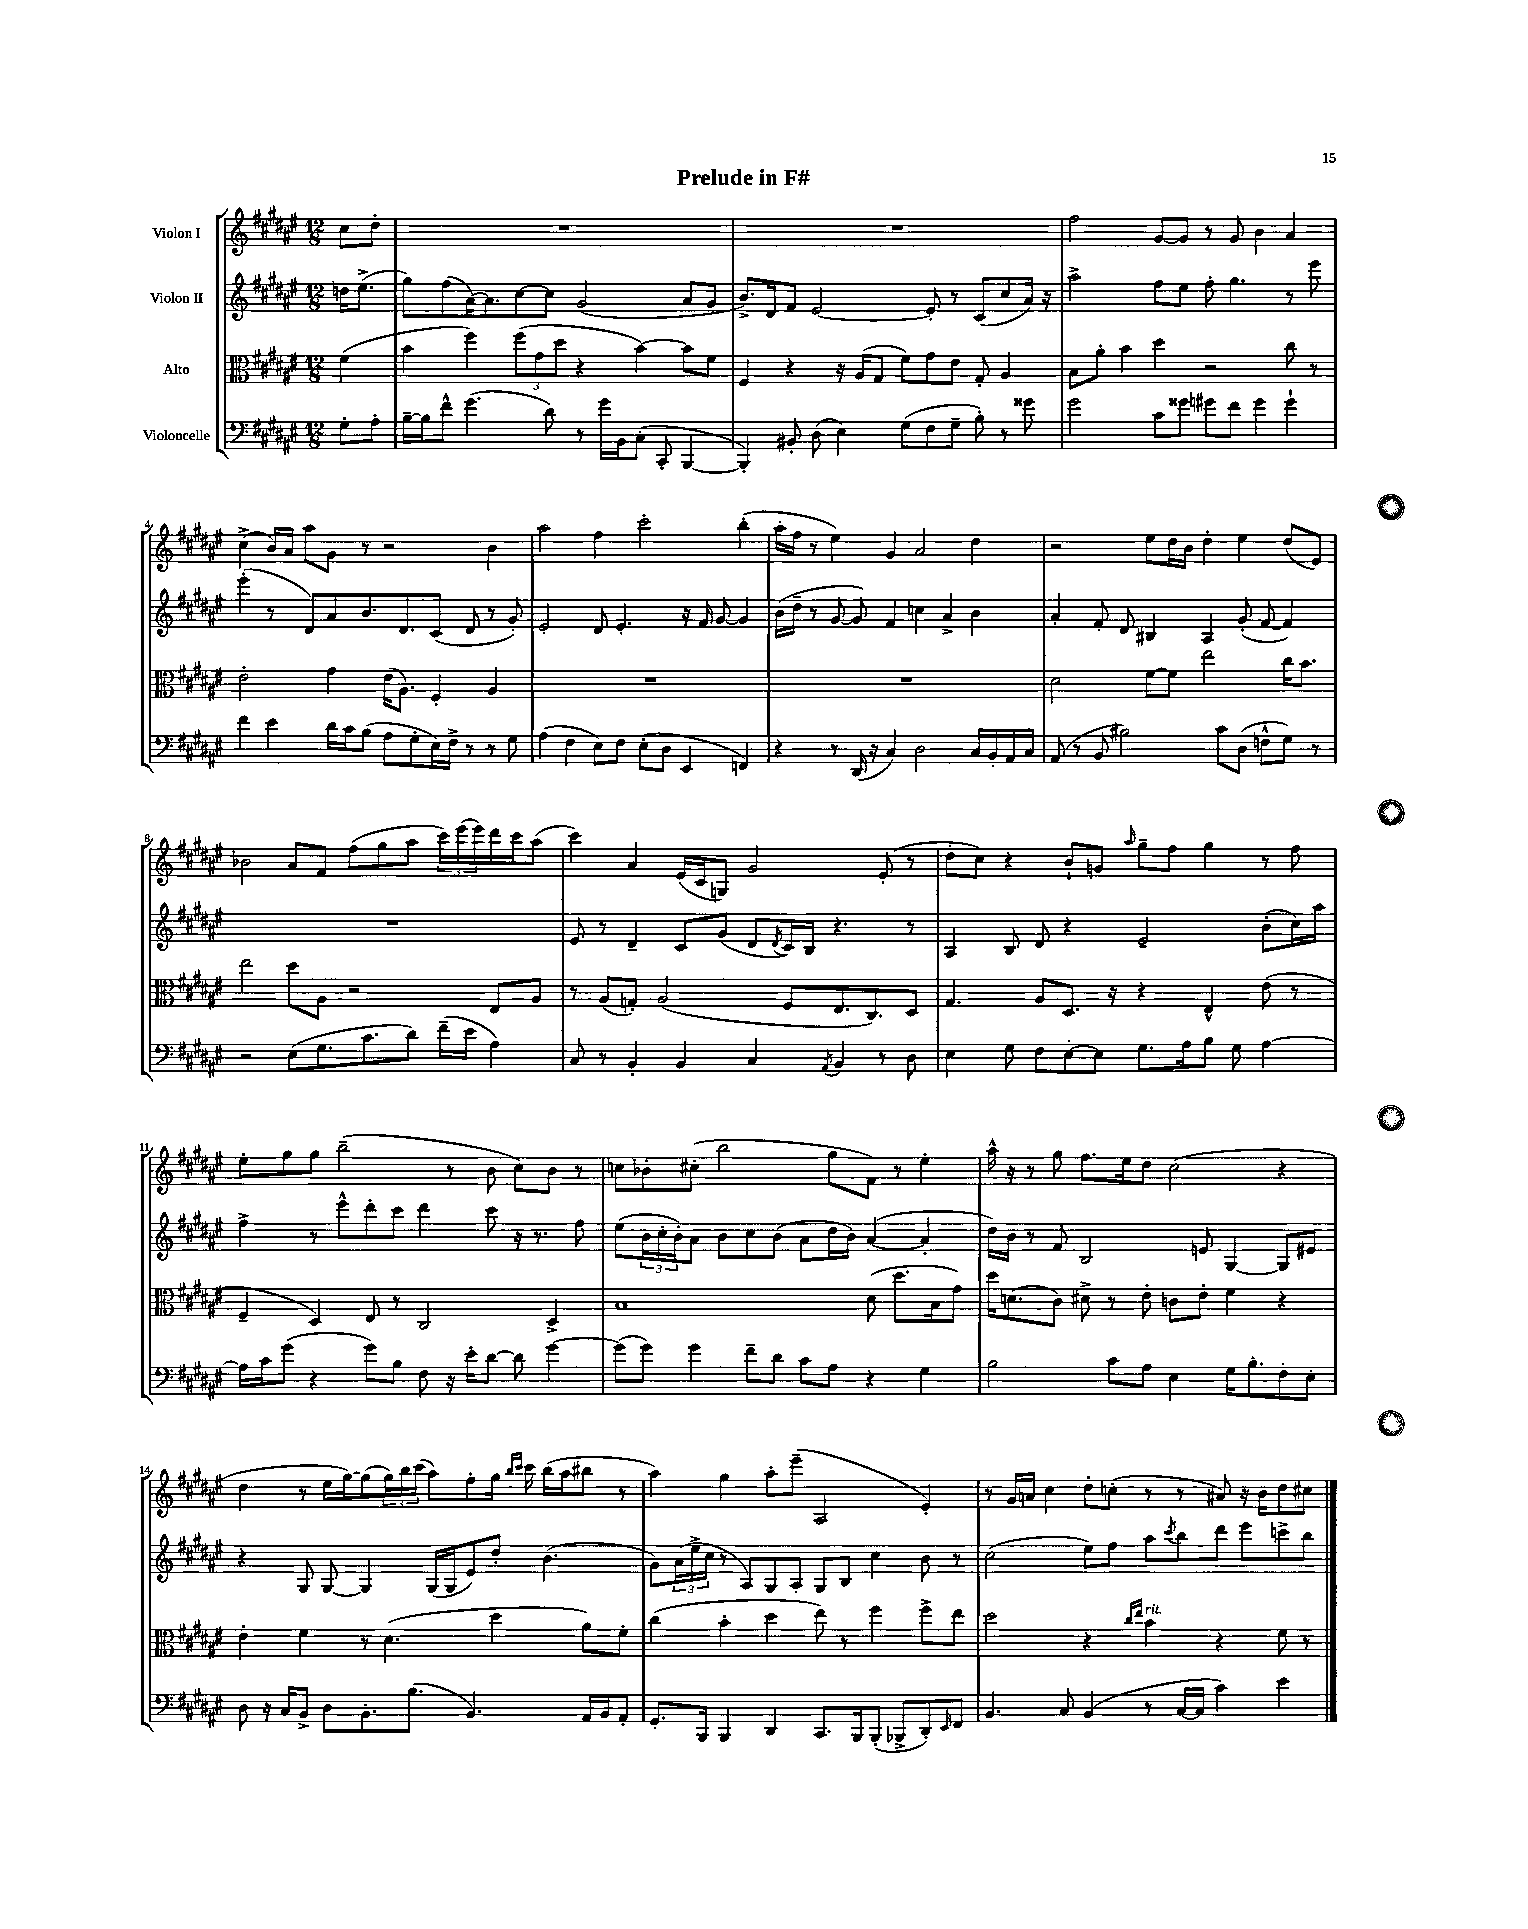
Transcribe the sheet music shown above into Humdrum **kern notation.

**kern	**kern	**kern	**kern
*staff4	*staff3	*staff2	*staff1
*clefF4	*clefC3	*clefG2	*clefG2
*k[f#c#g#d#a#e#]	*k[f#c#g#d#a#e#]	*k[f#c#g#d#a#e#]	*k[f#c#g#d#a#e#]
*M12/8	*M12/8	*M12/8	*M12/8
8G#'	(4f#	16dd	8cc#
.	.	(8.ee#^	.
8A#'	.	.	8dd#'
=	=	=	=
[16B~	4b	8gg#)	1.r
16B]	.	.	.
8f#^^	.	(8ff#	.
(4.g#	4ff#)	[16a#)	.
.	.	8.a#]	.
.	(12ff#	[8cc#	.
.	12g#	.	.
8d#)	.	8cc#]	.
.	12dd#	.	.
8r	4r	(2g#	.
16g#	.	.	.
16BB	.	.	.
(8C#'	[4b)	.	.
8CC#'	.	.	.
[4BBB	8b]	8a#	.
.	8f#	8g#	.
=	=	=	=
4BBB'])	4F#	8.b^)	1.r
.	.	16d#	.
8BB#'	4r	8f#	.
(8D#	.	[2e#	.
4E#)	16r	.	.
.	(16A#	.	.
.	8G#	.	.
(8G#	8f#)	.	.
8F#	8g#	8e#']	.
8G#~	8e#	8r	.
8B')	8G#'	(8c#	.
8r	4A#	8cc#	.
8g##	.	16a#)	.
.	.	16r	.
=	=	=	=
2g#	8B	2aa#^	2ff#
.	8a#'	.	.
.	4b	.	.
8c#	4dd#	8ff#	[8g#
8g##	.	8ee#	8g#]
8g#	2r	8ff#'	8r
8f#	.	4.gg#	8g#
4g#	.	.	4b
4g#`	8cc#	8r	4a#
.	8r	8eee#	.
=	=	=	=
4f#	2e#'	(4eee#'	(4cc#^
4e#	.	8r	16b)
.	.	.	16a#
.	.	8d#)	8aa#
16d#	4g#	8a#	8g#
16c#	.	.	.
(8B	.	8.b	8r
8A#	(16e#	.	2r
.	8.A#)	8.d#	.
8G#'	.	.	.
16E#)	4F#'	(8c#	.
16F#^	.	.	.
8r	.	8d#	.
8r	4A#	8r	4b
8G#	.	8g#')	.
=	=	=	=
(4A#	1.r	2e#'	2aa#
4F#	.	.	.
8E#)	.	8d#	4ff#
8F#	.	4.e#'	.
(8E#'	.	.	2ccc#'
8D#	.	.	.
4EE#	.	16r	.
.	.	16f#	.
.	.	[8g#	.
4FF)	.	4g#]	(4bb'
=	=	=	=
4r	1.r	(16b	16aa#'
.	.	16dd#~	16ff#
.	.	8r	8r
8r	.	[8g#	4ee#)
(16DD#	.	8g#])	.
16r	.	.	.
4C#)	.	4f#	4g#
2D#	.	4cc	2a#
.	.	4a#^	.
16C#	.	4b	4dd#
16BB'	.	.	.
16AA#	.	.	.
16C#	.	.	.
=	=	=	=
(8AA#	2d#	4a#'	2r
8r	.	.	.
8BB	.	8f#'	.
2B#)	.	8d#	.
.	[8f#	4B#	8ee#
.	8f#]	.	16dd#
.	.	.	16b
.	2ee#	4A#	4dd#'
8c#	.	.	.
(8D#	.	(8g#'	4ee#
8F^^	.	[8f#	.
8G#)	16cc#	4f#])	(8dd#
.	8.b	.	.
8r	.	.	8e#)
=	=	=	=
2r	2ee#	1.r	2b-
(8E#	8dd#	.	8a#
8.G#	8A#	.	8f#
.	2r	.	(8ff#
8.c#	.	.	.
.	.	.	8gg#
8d#)	.	.	8aa#
(16f#~	.	.	24ccc#)
.	.	.	(24eee#
16e#	.	.	.
.	.	.	24eee#)
4A#)	8E#	.	16ddd#
.	.	.	16ccc#
.	8A#	.	(8aa#
=	=	=	=
8C#	8r	8e#	4ccc#)
8r	(8A#	8r	.
4BB'	8G')	4d#~	4a#
.	(2A#	.	.
4BB	.	8c#	(16e#
.	.	.	16c#
.	.	(8g#	8G)
4C#	.	8d#	2g#
.	.	8qd#	.
.	8F#	16c#)	.
.	.	16B	.
8qAA#	.	.	.
4BB	8.E#	4.r	.
.	8.C#)	.	.
8r	.	.	(8e#'
8D#	8D#	8r	8r
=	=	=	=
4E#	4.G#	4A#	8dd#'
.	.	.	8cc#)
8G#	.	8B	4r
8F#	8A#	8d#	.
[8E#'	8.D#	4r	8b`
8E#]	.	.	8g
.	16r	.	.
.	.	.	16qqaa#
8.G#	4r	2e#~	8gg#~
.	.	.	8ff#
16A#	.	.	.
8B	4E#^^	.	4gg#
8G#	.	.	.
[4A#	(8e#	(8b'	8r
.	8r	16cc#)	8ff#
.	.	16aa#	.
=	=	=	=
16A#]	4F#~	4ff#^	8ee#'
16c#	.	.	.
(8g#	.	.	8gg#
4r	4D#)	8r	8gg#
.	.	8eee#^^	(2bb~
8g#)	8E#	8ddd#'	.
8B	8r	8ccc#	.
8F#	2C#	4ddd#	.
16r	.	.	8r
16e#'	.	.	.
[8d#	.	8ccc#	8b
8d#]	.	16r	8cc#)
.	.	8.r	.
[4g#	4D#^	.	8b
.	.	8ff#	8r
=	=	=	=
(8g#]	1B	(8ee#	8cc
8g#)	.	24b	8b-'
.	.	24cc#'	.
.	.	24b')	.
4g#	.	8a#	(8cc#'
.	.	8b	2bb
8f#~	.	8cc#	.
8d#	.	(8b	.
8c#	.	8a#	.
8A#	.	16dd#	8gg#
.	.	16b)	.
4r	(8d#	([4a#	8f#)
.	8.dd#	.	8r
4G#	.	4a#']	4ee#'
.	16B	.	.
.	8g#)	.	.
=	=	=	=
2B	16dd#	16dd#)	16aa#^^
.	(8.d	16b	16r
.	.	8r	8r
.	8c#)	8f#	8gg#
.	8d#^	2B	8.ff#
8c#	8r	.	.
.	.	.	16ee#
8A#	8e#'	.	8dd#
4E#	8c	.	(2cc#
.	8e#'	8e	.
16G#	4f#	[4G#	.
8.B'	.	.	.
8F#'	4r	8G#]	4r
8E#'	.	8e#	.
=	=	=	=
8D#	4e#'	4r	4dd#
16r	.	.	.
16C#	.	.	.
8BB^	4f#	8G#	8r
8D#	.	[8G#	16ee#
.	.	.	[16gg#)
8.BB'	8r	4G#]	(8gg#]
.	(4.d#	.	24gg#)
.	.	.	24bb
(8.B	.	.	.
.	.	.	(24ccc#
.	.	(16G#	8aa#)
.	.	16G#	.
4.BB)	.	8e#)	8ff#'
.	4dd#	8dd#'	16gg#
.	.	.	16qqbb
.	.	.	16qqccc#
.	.	.	16ccc#
.	.	(4.b	(16bb
.	.	.	16aa#
16AA#	8a#)	.	8bb#
16BB	.	.	.
8AA#'	8f#'	.	8r
=	=	=	=
8.GG#'	(4cc#	8g#)	4aa#)
.	.	(24a#	.
.	.	24ee#^	.
16BBB	.	.	.
.	.	24cc#	.
4BBB	4b'	8r	4gg#
.	.	8A#)	.
4DD#	4dd#	8G#	8aa#'
.	.	8A#'	(8eee#~
8.CC#	8ee#)	8G#	2A#
.	8r	8B	.
16BBB	.	.	.
(8BBB'	4ff#	4cc#	.
8BBB-^	.	.	.
8DD#')	8ff#^	8b	4e#')
16qqEE#	.	.	.
8FF#	8ee#	8r	.
=	=	=	=
4.BB	2dd#	(2cc#	8r
.	.	.	16g#
.	.	.	16a
.	.	.	4cc#
8C#	.	.	.
(4BB	4r	8ee#)	8dd#'
.	.	8ff#	(8cc'
.	16qqcc#	.	.
.	16qqee#	.	.
8r	4b	8aa#	8r
.	.	8qccc#	.
[16C#	.	8bb	8r
16C#]	.	.	.
4c#)	4r	8ddd#	8a#)
.	.	8eee#	16r
.	.	.	16b
4e#	8f#	8ccc^	8dd#
.	8r	8bb	8cc#
==	==	==	==
*-	*-	*-	*-
